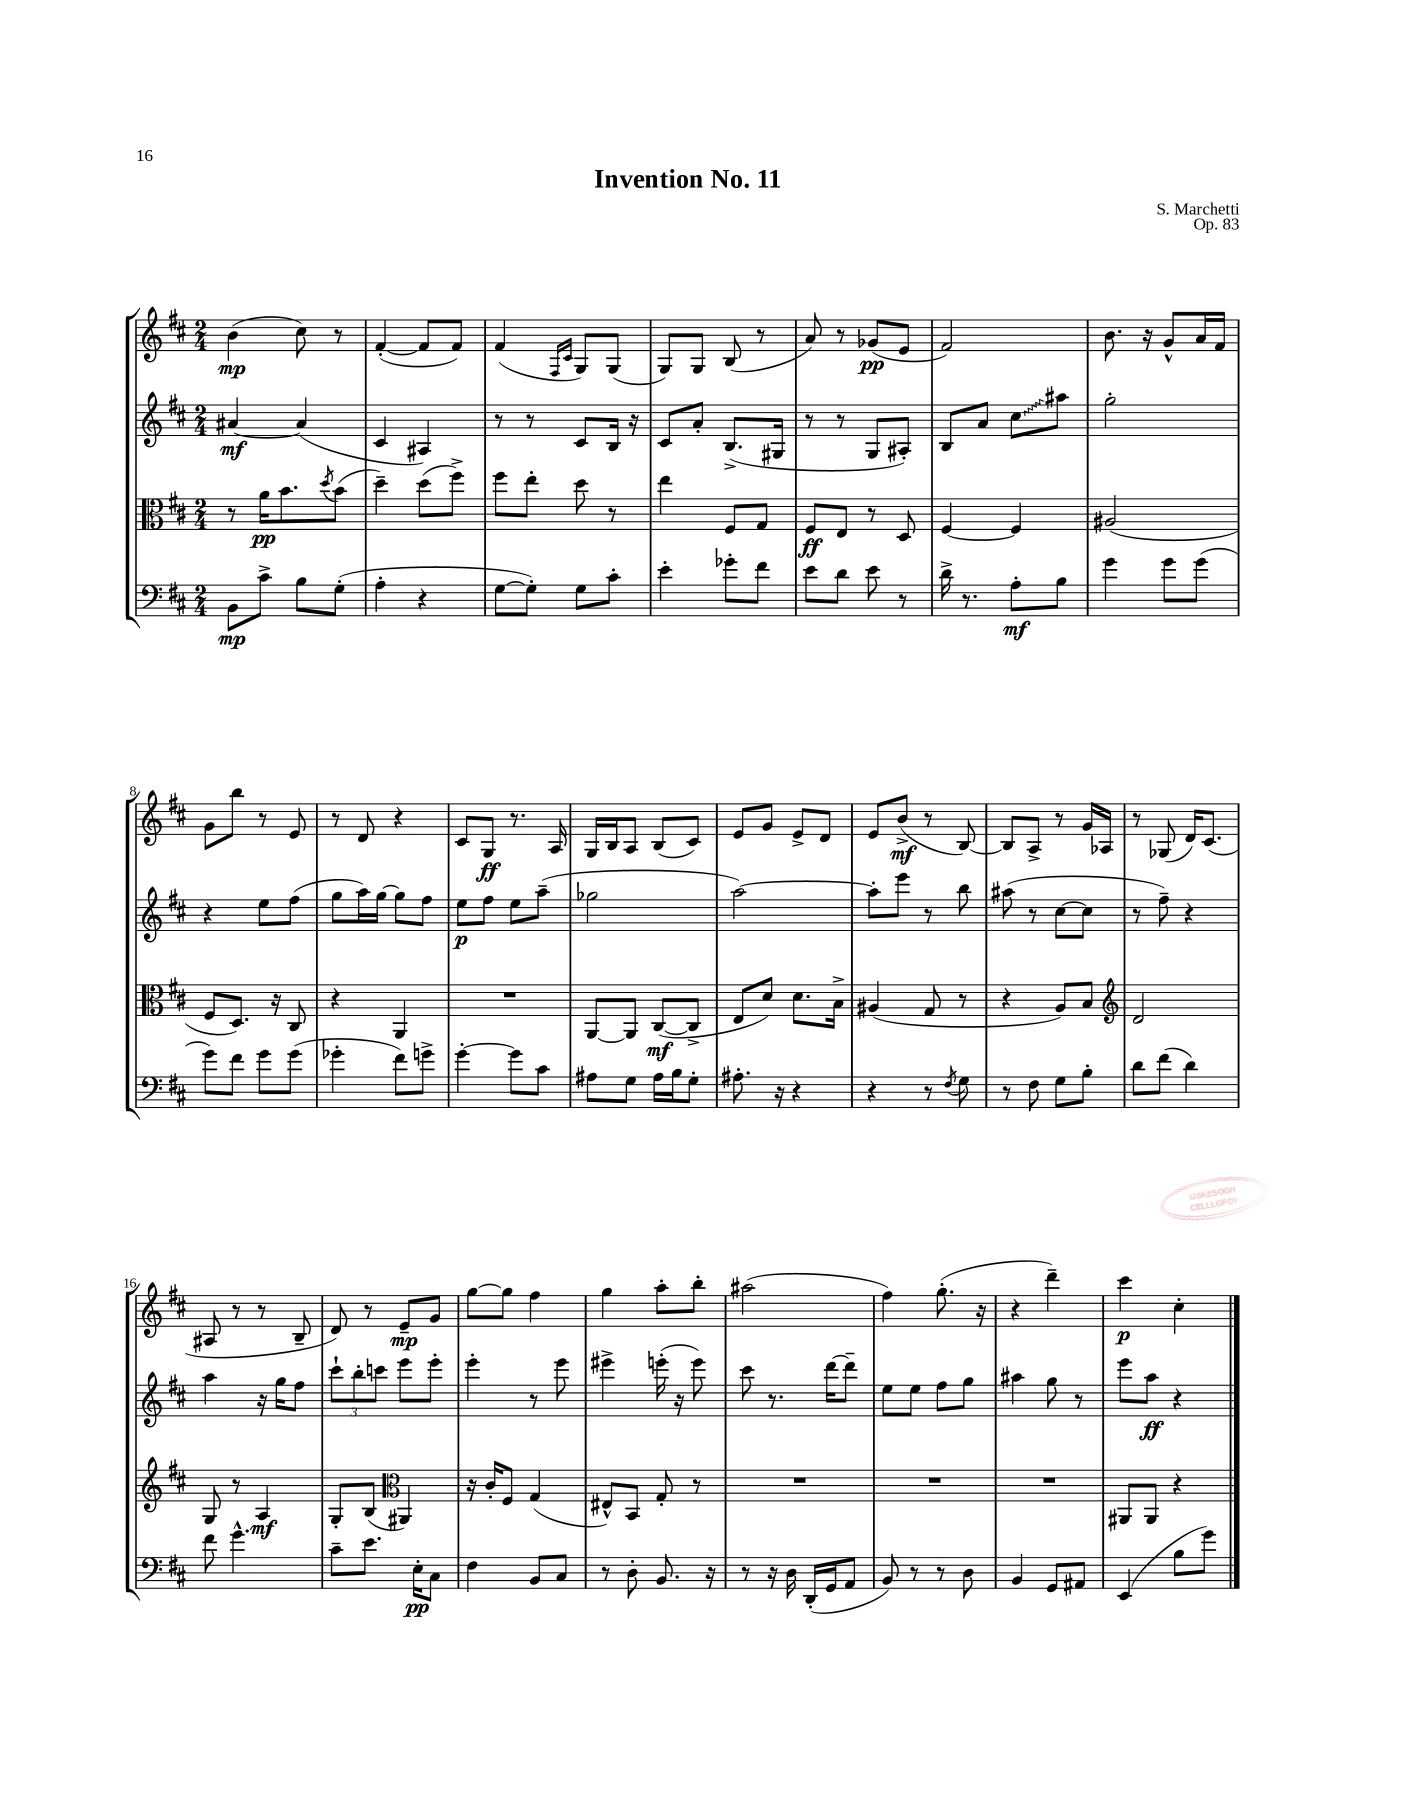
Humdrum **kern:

**kern	**kern	**kern	**kern
*staff4	*staff3	*staff2	*staff1
*clefF4	*clefC3	*clefG2	*clefG2
*k[f#c#]	*k[f#c#]	*k[f#c#]	*k[f#c#]
*M2/4	*M2/4	*M2/4	*M2/4
8BB	8r	[4a#	(4b
8c#^	16a	.	.
.	8.b	.	.
8B	.	(4a#]	8cc#)
.	8qdd	.	.
(8G'	(8b	.	8r
=	=	=	=
4A'	4dd~)	4c#	([4f#'
4r	(8dd	4A#)	8f#]
.	8ff#^)	.	8f#)
=	=	=	=
[8G	8ff#	8r	(4f#
8G'])	8ee'	8r	.
.	.	.	16qqF#
.	.	.	16qqc#
8G	8dd	8c#	8G)
8c#'	8r	16B	(8G
.	.	16r	.
=	=	=	=
4e'	4ee	8c#	8G)
.	.	8a'	8G
8g-'	8F#	(8.B^	(8B
8f#	8G	.	8r
.	.	16G#	.
=	=	=	=
8e	8F#	8r	8a)
8d	8E	8r	8r
8e	8r	8G	(8g-
8r	8D	8A#')	8e
=	=	=	=
16d^	[4F#	8B	2f#)
8.r	.	.	.
.	.	8a	.
8A'	4F#]	8cc#	.
8B	.	8aa#	.
=	=	=	=
4g	(2A#	2gg'	8.b
.	.	.	16r
8g	.	.	8g^^
(8g	.	.	16a
.	.	.	16f#
=	=	=	=
8g)	8F#	4r	8g
8f#	8.D)	.	8bb
8g	.	8ee	8r
.	16r	.	.
(8g	8C#	(8ff#	8e
=	=	=	=
4g-'	4r	8gg	8r
.	.	16aa)	8d
.	.	[16gg	.
8f#)	4AA	8gg]	4r
8g^	.	8ff#	.
=	=	=	=
[4g'	2r	8ee	8c#
.	.	8ff#	8G
8g]	.	8ee	8.r
8c#	.	(8aa~	.
.	.	.	16A
=	=	=	=
8A#	[8AA	2gg-	16G
.	.	.	16B
8G	8AA]	.	8A
16A#	([8C#	.	(8B
16B	.	.	.
8G'	8C#^]	.	8c#)
=	=	=	=
8.A#'	8E	[2aa)	8e
.	8d)	.	8g
16r	.	.	.
4r	8.d	.	8e^
.	.	.	8d
.	16B^	.	.
=	=	=	=
4r	(4A#	8aa']	8e
.	.	8eee	(8b^
8r	8G	8r	8r
8qF#	.	.	.
8G	8r	8bb	[8B)
=	=	=	=
8r	4r	(8aa#	8B]
8F#	.	8r	8A^
8G	8A)	[8cc#	8r
8B'	8B	8cc#]	16g
.	.	.	16A-
=	=	=	=
*	*clefG2	*	*
8d	2d	8r	8r
(8f#	.	8ff#~)	(8G-
4d)	.	4r	16d)
.	.	.	(8.c#
=	=	=	=
8f#	8G	4aa	8A#
4.g^^	8r	.	8r
.	4A	16r	8r
.	.	16gg	.
.	.	8ff#	8B~
=	=	=	=
8c#~	8G'	12ccc#`	8d)
.	.	12bb'	.
8.e	(8B	.	8r
.	.	12ccc	.
*	*clefC3	*	*
.	4AA#)	8eee	8e~
16E'	.	.	.
8C#	.	8eee'	8g
=	=	=	=
4F#	16r	4eee'	[8gg
.	16c#'	.	.
.	8F#	.	8gg]
8BB	(4G	8r	4ff#
8C#	.	8eee	.
=	=	=	=
8r	8E#^^)	4eee#^	4gg
8D'	8BB	.	.
8.BB	8G'	(16eee'	8aa'
.	.	16r	.
.	8r	8eee)	8bb'
16r	.	.	.
=	=	=	=
8r	2r	8ccc#	(2aa#
16r	.	8.r	.
16D	.	.	.
(16DD'	.	.	.
16GG	.	[16ddd	.
8AA	.	8ddd~]	.
=	=	=	=
8BB)	2r	8ee	4ff#)
8r	.	8ee	.
8r	.	8ff#	(8.gg'
8D	.	8gg	.
.	.	.	16r
=	=	=	=
4BB	2r	4aa#	4r
8GG	.	8gg	4ddd~)
8AA#	.	8r	.
=	=	=	=
(4EE	8AA#	8eee	4ccc#
.	8AA#	8aa	.
8B	4r	4r	4cc#'
8g)	.	.	.
==	==	==	==
*-	*-	*-	*-
